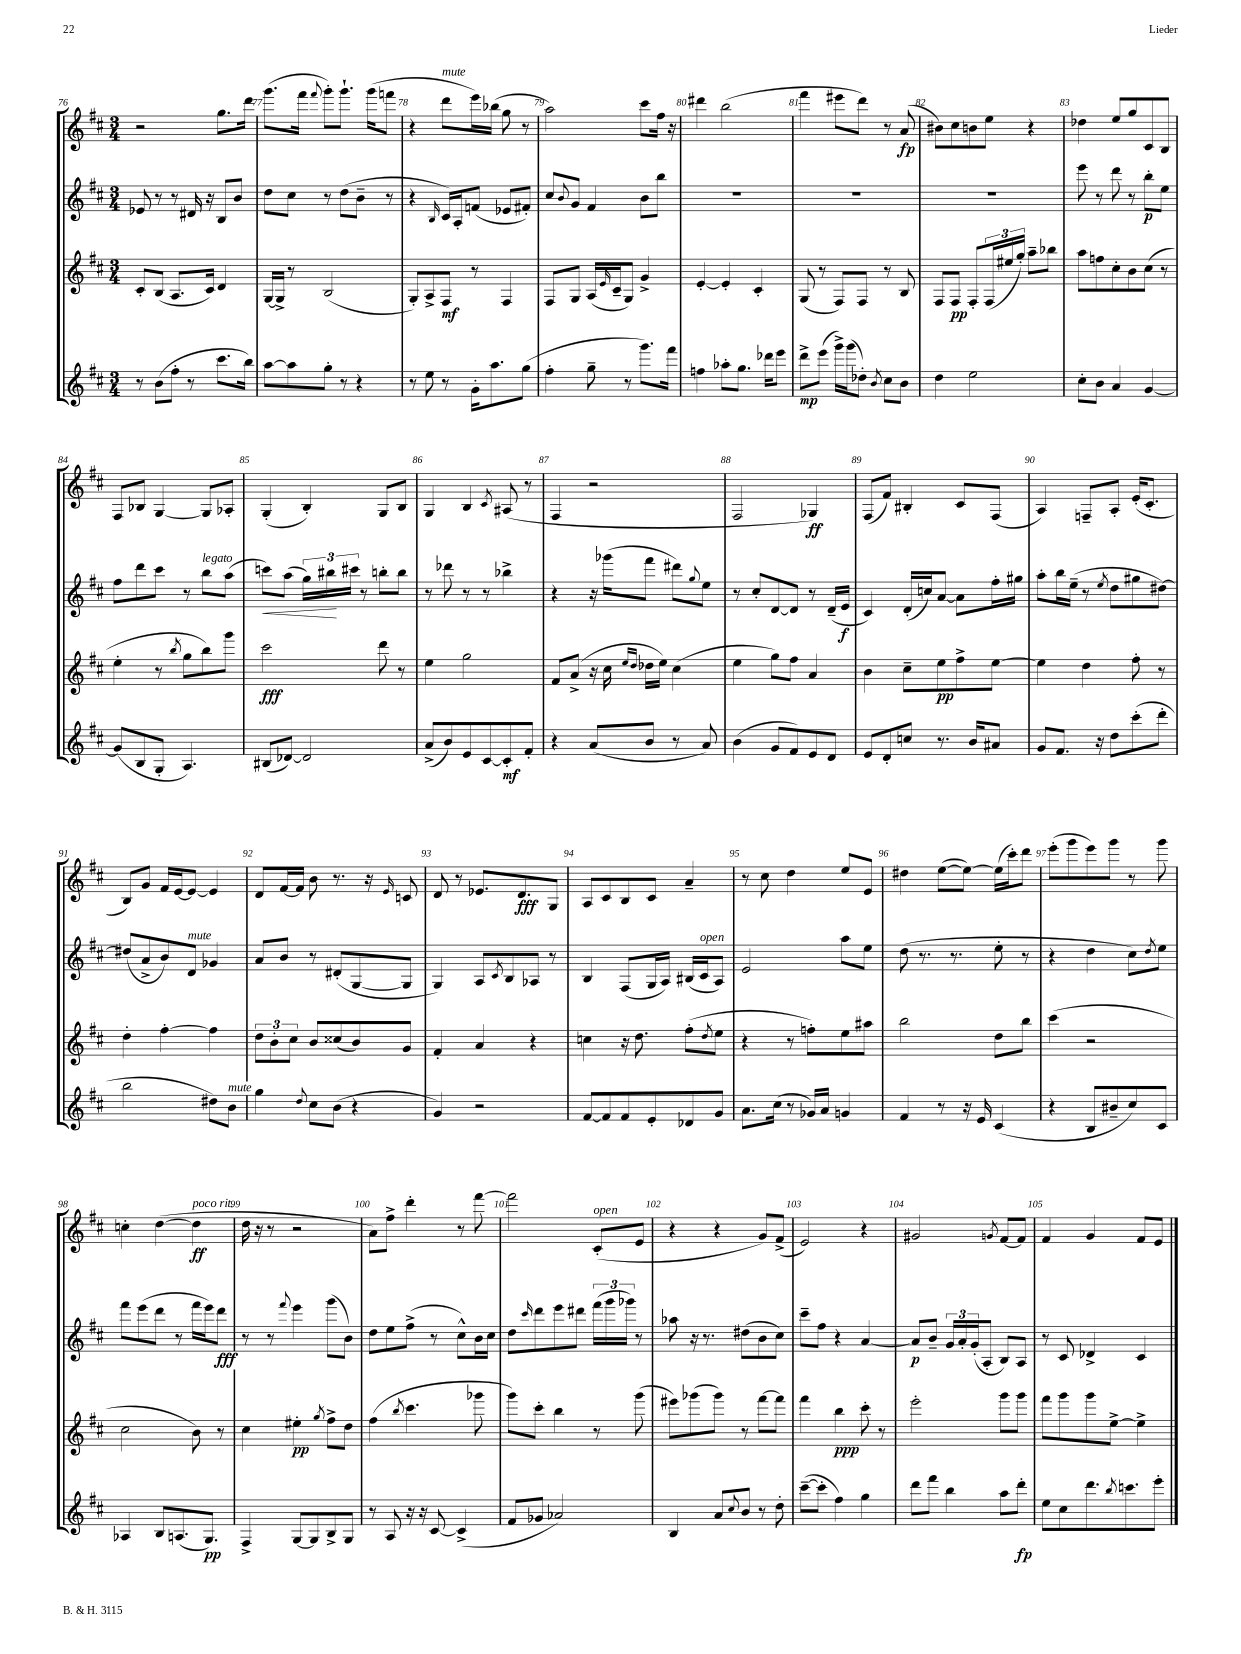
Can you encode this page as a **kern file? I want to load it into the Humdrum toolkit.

**kern	**dynam	**kern	**dynam	**kern	**dynam	**kern	**dynam
*part4	*part4	*part3	*part3	*part2	*part2	*part1	*part1
*staff4	*staff4	*staff3	*staff3	*staff2	*staff2	*staff1	*staff1
*clefG2	*	*clefG2	*	*clefG2	*	*clefG2	*
*k[f#c#]	*	*k[f#c#]	*	*k[f#c#]	*	*k[f#c#]	*
*M3/4	*	*M3/4	*	*M3/4	*	*M3/4	*
=76	=76	=76	=76	=76	=76	=76	=76
8r	.	8c#'/L	.	8e-X/	.	2r	.
(8b\L	.	(8B/J	.	8r	.	.	.
8ff#'\J	.	8.A/L	.	8r	.	.	.
8r	.	.	.	16d#X/	.	.	.
.	.	16c#/Jk)	.	16r	.	.	.
8.ccc#\L	.	4d/	.	8B/L	.	8.gg\L	.
.	.	.	.	8b/J	.	.	.
16bb\Jk)	.	.	.	.	.	16ddd\Jk	.
=77	=77	=77	=77	=77	=77	=77	=77
[8aa\L	.	[16G/LL	.	8dd\L	.	(8.ggg\L	.
.	.	16G^/JJ]	.	.	.	.	.
8aa\]	.	8r	.	8cc#\J	.	.	.
.	.	.	.	.	.	16fff#\Jk	.
.	.	.	.	.	.	8qqfff#/	.
8gg'\J	.	(2B/	.	8r	.	8ggg'\L)	.
8r	.	.	.	(8dd\L	.	8.ggg`\J	.
4r	.	.	.	8b~\J	.	.	.
.	.	.	.	.	.	(16ggg\KL	.
.	.	.	.	8r	.	8fffn\J	.
=78	=78	=78	=78	=78	=78	=78	=78
8r	.	8G'/L)	.	4r	.	4r	.
8ee\	.	8A^/	.	.	.	.	.
.	.	.	.	16qqB/	.	.	.
!	!	!	!	!	!	!LO:TX:a:i:t=mute	!
8r	.	8F#/J	mf	16c#/LL)	.	8ddd\L	.
.	.	.	.	16A'/J	.	.	.
16g'\KL	.	8r	.	(8fn/J	.	16eee\L)	.
8.aa\	.	.	.	.	.	(16bb-X\JJ	.
.	.	4F#/	.	8e-X/L	.	8gg\	.
(8gg\J	.	.	.	8f#X'/J)	.	8r	.
=79	=79	=79	=79	=79	=79	=79	=79
4ff#'\	.	8F#/L	.	8cc#/L	.	2aa\)	.
.	.	.	.	8qqb/	.	.	.
.	.	8G/J	.	8g/J	.	.	.
8gg~\	.	(16A/LL	.	4f#/	.	.	.
.	.	16qqe/	.	.	.	.	.
.	.	16c#~/J	.	.	.	.	.
8r	.	8G/J)	.	.	.	.	.
8.ggg\L)	.	4g^/	.	8b\L	.	8ccc#\L	.
.	.	.	.	8bb\J	.	16ff#\Jk	.
16fff#\Jk	.	.	.	.	.	16r	.
=80	=80	=80	=80	=80	=80	=80	=80
4ffn\	.	[4e'/	.	2.r	.	4ddd#X\	.
8aa-X'\L	.	4e'/]	.	.	.	(2bb\	.
8.gg\J	.	.	.	.	.	.	.
.	.	4c#'/	.	.	.	.	.
16ddd-X\KL	.	.	.	.	.	.	.
8eee\J	.	.	.	.	.	.	.
=81	=81	=81	=81	=81	=81	=81	=81
8ddd^\L	mp	(8G/	.	2.r	.	4fff#\	.
(8eee\J	.	8r	.	.	.	.	.
16ggg^\LL)	.	8F#/L)	.	.	.	8eee#X\L	.
(16ggg\J	.	.	.	.	.	.	.
8dd-X'\J)	.	8F#/J	.	.	.	8ddd\J)	.
8qb/	.	.	.	.	.	.	.
8cc#\L	.	8r	.	.	.	8r	.
8b\J	.	8B/	.	.	.	(8a/	fp
=82	=82	=82	=82	=82	=82	=82	=82
4dd\	.	8F#/L	.	2.r	.	8b#X\L)	.
.	.	8F#/J	pp	.	.	8cc#\	.
2ee\	.	8F#'/L	.	.	.	8bn\	.
.	.	(24F#/L	.	.	.	8ee\J	.
.	.	24ee#X/	.	.	.	.	.
.	.	24gg'/JJ)	.	.	.	.	.
.	.	8aa~\L	.	.	.	4r	.
.	.	8bb-X\J	.	.	.	.	.
=83	=83	=83	=83	=83	=83	=83	=83
8cc#'\L	.	8aa\L	.	8eee\	.	4dd-X\	.
8b\J	.	8ffn\	.	8r	.	.	.
4a/	.	8cc#'\	.	8ddd\	.	8ee/L	.
.	.	8b\	.	8r	.	8gg/	.
[4g/	.	(8cc#\J	.	8bb'\L	p	8c#/	.
.	.	8r	.	8ee\J	.	8B/J	.
!!LO:LB:g=z
=84	=84	=84	=84	=84	=84	=84	=84
(8g/L]	.	4ee'\	.	8ff#\L	.	8F#/L	.
8B/	.	.	.	8ddd\	.	8B-X/J	.
8G'/J	.	8r	.	8ccc#\J	.	[4G/	.
.	.	8qbb/	.	.	.	.	.
4.A/)	.	8gg\L	.	8r	.	.	.
!	!	!	!	!LO:TX:a:i:t=legato	!	!	!
.	.	8bb\)	.	8bb\L	.	8G/L]	.
.	.	8ggg\J	.	(8aa\J	.	8A-X'/J	.
=85	=85	=85	=85	=85	=85	=85	=85
!	!	!	!	!	!LO:HP:b	!	!
(8B#X/L	.	2ccc#\	fff	8cccn\L)	<	(4G'/	.
[8d-X/J)	.	.	.	(8aa\J	.	.	.
2d-/]	.	.	.	24gg\LL)	.	4B'/)	.
.	.	.	.	24bb#X\	.	.	.
.	.	.	.	24ccc#X\JJ	[	.	.
.	.	.	.	8r	.	.	.
.	.	8ddd\	.	8bbn'\L	.	8G/L	.
.	.	8r	.	8bb\J	.	8B/J	.
=86	=86	=86	=86	=86	=86	=86	=86
(8a^/L	.	4ee\	.	8r	.	4G/	.
8b/)	.	.	.	8ddd-X\	.	.	.
8e/	.	2gg\	.	8r	.	4B/	.
[8c#/	.	.	.	8r	.	.	.
.	.	.	.	.	.	8qc#/	.
8c#'/]	mf	.	.	4bb-X^\	.	(8A#X/	.
8f#'/J	.	.	.	.	.	8r	.
=87	=87	=87	=87	=87	=87	=87	=87
4r	.	8f#/L	.	4r	.	4F#/	.
.	.	(8a^/J	.	.	.	.	.
(8a/L	.	16r	.	16r	.	2r	.
.	.	16cc#\	.	(16ggg-X\KL	.	.	.
.	.	16qqee/LL	.	.	.	.	.
.	.	16qqdd/JJ	.	.	.	.	.
8b/J	.	16dd-X\LL	.	8fff#\J	.	.	.
.	.	16ee\JJ)	.	.	.	.	.
8r	.	(4cc#\	.	8ddd#X\L)	.	.	.
.	.	.	.	8qqgg/	.	.	.
8a/)	.	.	.	8ee\J	.	.	.
=88	=88	=88	=88	=88	=88	=88	=88
(4b\	.	4ee\	.	8r	.	2F#/	.
.	.	.	.	8cc#'/L	.	.	.
8g/L	.	8gg\L)	.	[8d/	.	.	.
8f#/)	.	8ff#\J	.	8d/J]	.	.	.
8e/	.	4a/	.	8r	.	4G-X/)	ff
8d/J	.	.	.	(16d~/LL	.	.	.
.	.	.	.	16e/JJ	f	.	.
=89	=89	=89	=89	=89	=89	=89	=89
8e/L	.	4b\	.	4c#/)	.	(8F#/L	.
8d'/	.	.	.	.	.	8f#/J)	.
8ccn/J	.	8cc#~\L	.	(16d'/LL	.	4B#X'/	.
.	.	.	.	16ccn/J)	.	.	.
8.r	.	8ee\	pp	[8a/J	.	.	.
.	.	8ff#^\	.	8a\L]	.	8c#/L	.
16b/KL	.	.	.	.	.	.	.
8a#X/J	.	[8ee\J	.	16ff#'\L	.	(8F#/J	.
.	.	.	.	16gg#X\JJ	.	.	.
=90	=90	=90	=90	=90	=90	=90	=90
8g/L	.	4ee\]	.	8aa'\L	.	4A/)	.
8.f#/J	.	.	.	16bb\L	.	.	.
.	.	.	.	(16ee~\JJ	.	.	.
.	.	4dd\	.	8r	.	8Fn~/L	.
16r	.	.	.	.	.	.	.
.	.	.	.	8qee/	.	.	.
8dd\L	.	.	.	8dd\L	.	8A'/J	.
(8ccc#'\	.	8ff#'\	.	8gg#X\	.	(16e'/KL	.
.	.	.	.	.	.	8.c#'/J	.
8ddd'\J	.	8r	.	[8dd#X\J)	.	.	.
!!LO:LB:g=z
=91	=91	=91	=91	=91	=91	=91	=91
2bb\	.	4dd'\	.	(8dd#X/L]	.	8B/L)	.
.	.	.	.	8a^/	.	8g/J	.
.	.	[4ff#'\	.	8b/)	.	16f#/LL	.
.	.	.	.	.	.	[16e/J	.
!	!	!	!	!LO:TX:a:i:t=mute	!	!	!
.	.	.	.	8d/J	.	8e/J_	.
8dd#X\L)	.	4ff#\]	.	4g-X/	.	4e/]	.
!LO:TX:a:i:t=mute	!	!	!	!	!	!	!
8b\J	.	.	.	.	.	.	.
=92	=92	=92	=92	=92	=92	=92	=92
4gg\	.	12dd\L	.	8a/L	.	8d/L	.
.	.	12b'\	.	.	.	.	.
.	.	.	.	8b/J	.	[16f#/L	.
.	.	12cc#\J	.	.	.	.	.
.	.	.	.	.	.	16f#/JJ]	.
8qqdd/	.	.	.	.	.	.	.
8cc#\L	.	8b/L	.	8r	.	8b\	.
(8b\J	.	(8cc##X/	.	(8d#X'/L	.	8.r	.
4r	.	8b/)	.	[8G/	.	.	.
.	.	.	.	.	.	16r	.
.	.	.	.	.	.	16qqe/	.
.	.	8g/J	.	8G/J]	.	8cn/	.
=93	=93	=93	=93	=93	=93	=93	=93
4g/)	.	4f#'/	.	4G/)	.	8d/	.
.	.	.	.	.	.	8r	.
2r	.	4a/	.	8A/L	.	8.e-X/L	.
.	.	.	.	8qc#/	.	.	.
.	.	.	.	8B/	.	.	.
.	.	.	.	.	.	8.d/	fff
.	.	4r	.	8A-X/J	.	.	.
.	.	.	.	8r	.	8G/J	.
=94	=94	=94	=94	=94	=94	=94	=94
[8f#/L	.	4ccn\	.	4B/	.	8A/L	.
8f#/]	.	.	.	.	.	8c#/	.
8f#/	.	16r	.	(8F#/L	.	8B/	.
.	.	8.dd\	.	.	.	.	.
8e'/	.	.	.	16G/L	.	8c#/J	.
.	.	.	.	16A/JJ)	.	.	.
8d-X/	.	(8ff#'\L	.	(16B#X/LL	.	4a~/	.
!	!	!	!	!LO:TX:a:i:t=open	!	!	!
.	.	.	.	16c#/J	.	.	.
.	.	8qdd/	.	.	.	.	.
8g/J	.	8ee\J	.	8A/J)	.	.	.
=95	=95	=95	=95	=95	=95	=95	=95
8.a\L	.	4r	.	2e/	.	8r	.
.	.	.	.	.	.	8cc#\	.
(16cc#\Jk	.	.	.	.	.	.	.
8r	.	8r	.	.	.	4dd\	.
16g-X/LL)	.	8ffn'\L)	.	.	.	.	.
16a/JJ	.	.	.	.	.	.	.
4gn/	.	8ee\	.	8aa\L	.	8ee/L	.
.	.	8aa#X\J	.	8ee\J	.	8e/J	.
=96	=96	=96	=96	=96	=96	=96	=96
4f#/	.	2bb\	.	(8dd\	.	4dd#X\	.
.	.	.	.	8.r	.	.	.
8r	.	.	.	.	.	([8ee\L	.
.	.	.	.	8.r	.	.	.
16r	.	.	.	.	.	8ee\J_)	.
16e/	.	.	.	.	.	.	.
(4c#/	.	8dd\L	.	8ee'\	.	(16ee\LL]	.
.	.	.	.	.	.	16ccc#'\J)	.
.	.	8bb\J	.	8r	.	8ddd\J	.
=97	=97	=97	=97	=97	=97	=97	=97
4r	.	(4ccc#\	.	4r	.	(8eee'\L	.
.	.	.	.	.	.	8ggg\	.
8B/L	.	2r	.	4dd\	.	8eee\)	.
8b#X~/	.	.	.	.	.	8ggg\J	.
8cc#/)	.	.	.	8cc#\L)	.	8r	.
.	.	.	.	8qdd/	.	.	.
8c#/J	.	.	.	8ee\J	.	8ggg\	.
!!LO:LB:g=z
=98	=98	=98	=98	=98	=98	=98	=98
4A-X/	.	2cc#\	.	8fff#\L	.	4ccn'\	.
.	.	.	.	(8eee\	.	.	.
8B/L	.	.	.	8ddd\J	.	([4dd\	.
(8.An/	.	.	.	8r	.	.	.
!	!	!	!	!	!	!LO:TX:a:i:t=poco rit.	!
.	.	8b\)	.	16fff#\LL	.	4dd\]	ff
8.G/J)	pp	.	.	16eee\J)	.	.	.
.	.	8r	.	8ddd\J	fff	.	.
=99	=99	=99	=99	=99	=99	=99	=99
4F#^/	.	4cc#\	.	8r	.	16dd\	.
.	.	.	.	.	.	16r	.
.	.	.	.	8r	.	8r	.
.	.	.	.	8qqfff#/	.	.	.
[8G/L	.	4ee#X'\	pp	4eee\	.	2r	.
8G/]	.	.	.	.	.	.	.
.	.	8qgg/	.	.	.	.	.
8B^/	.	8ff#^\L	.	(8ggg\L	.	.	.
8G/J	.	8dd\J	.	8b\J)	.	.	.
=100	=100	=100	=100	=100	=100	=100	=100
8r	.	(4ff#\	.	8dd\L	.	8a\L)	.
8A/	.	.	.	8ee\	.	8ff#^\J	.
.	.	8qbb/	.	.	.	.	.
16r	.	4.ccc#\	.	(8ff#^\J	.	4ddd'\	.
16r	.	.	.	.	.	.	.
[8c#/	.	.	.	8r	.	.	.
(4c#^/]	.	.	.	8cc#^^\L)	.	8r	.
.	.	8ggg-X\	.	16b\L	.	[8fff#\	.
.	.	.	.	16cc#\JJ	.	.	.
=101	=101	=101	=101	=101	=101	=101	=101
8f#/L	.	8ggg\L)	.	8dd\L	.	2fff#\]	.
.	.	.	.	16qqccc#/	.	.	.
8g-X/J	.	8ccc#'\J	.	8ddd\	.	.	.
2a-X/)	.	4bb\	.	8eee\	.	.	.
.	.	.	.	8ddd#X\J	.	.	.
!	!	!	!	!	!	!LO:TX:a:i:t=open	!
.	.	8r	.	(24fff#\LL	.	(8c#'/L	.
.	.	.	.	24ggg\	.	.	.
.	.	.	.	24ggg-X\JJ)	.	.	.
.	.	(8ggg\	.	8r	.	8e/J	.
=102	=102	=102	=102	=102	=102	=102	=102
4B/	.	8eee#X\L)	.	8aa-X\	.	4r	.
.	.	(8ggg-X\	.	16r	.	.	.
.	.	.	.	8.r	.	.	.
8a/L	.	8ggg-\J)	.	.	.	4r	.
8qqcc#/	.	.	.	.	.	.	.
8b/J	.	8r	.	(8dd#X\L	.	.	.
8r	.	[8fff#\L	.	8b\	.	8g/L)	.
8dd'\	.	8fff#\J]	.	8cc#\J)	.	(8f#^/J	.
=103	=103	=103	=103	=103	=103	=103	=103
([8ccc#~\L	.	4fff#\	.	8ccc#~\L	.	2e/)	.
8ccc#'\J]	.	.	.	8ff#\J	.	.	.
4ff#\)	.	4bb\	ppp	4r	.	.	.
4gg\	.	8ccc#'\	.	[4a/	.	4r	.
.	.	8r	.	.	.	.	.
=104	=104	=104	=104	=104	=104	=104	=104
8ddd\L	.	2eee'\	.	8a/L]	p	2g#X/	.
8fff#\J	.	.	.	8b~/J	.	.	.
4bb\	.	.	.	24g/LL	.	.	.
.	.	.	.	24a'/	.	.	.
.	.	.	.	(24g'/J	.	.	.
.	.	.	.	8A'/J	.	.	.
.	.	.	.	.	.	8qgn/	.
8aa\L	.	8ggg\L	.	8B/L)	.	[8f#/L	.
8ddd'\J	fp	8ggg\J	.	8A/J	.	8f#/J]	.
=105	=105	=105	=105	=105	=105	=105	=105
8ee\L	.	8fff#\L	.	8r	.	4f#/	.
8cc#\	.	8ggg\	.	8c#/	.	.	.
8.ddd\	.	8ggg\	.	4d-X^/	.	4g/	.
.	.	[8ee^\J	.	.	.	.	.
8qbb/	.	.	.	.	.	.	.
8.cccn\	.	.	.	.	.	.	.
.	.	4ee^\]	.	4c#/	.	8f#/L	.
8eee'\J	.	.	.	.	.	8e/J	.
==	==	==	==	==	==	==	==
*-	*-	*-	*-	*-	*-	*-	*-
